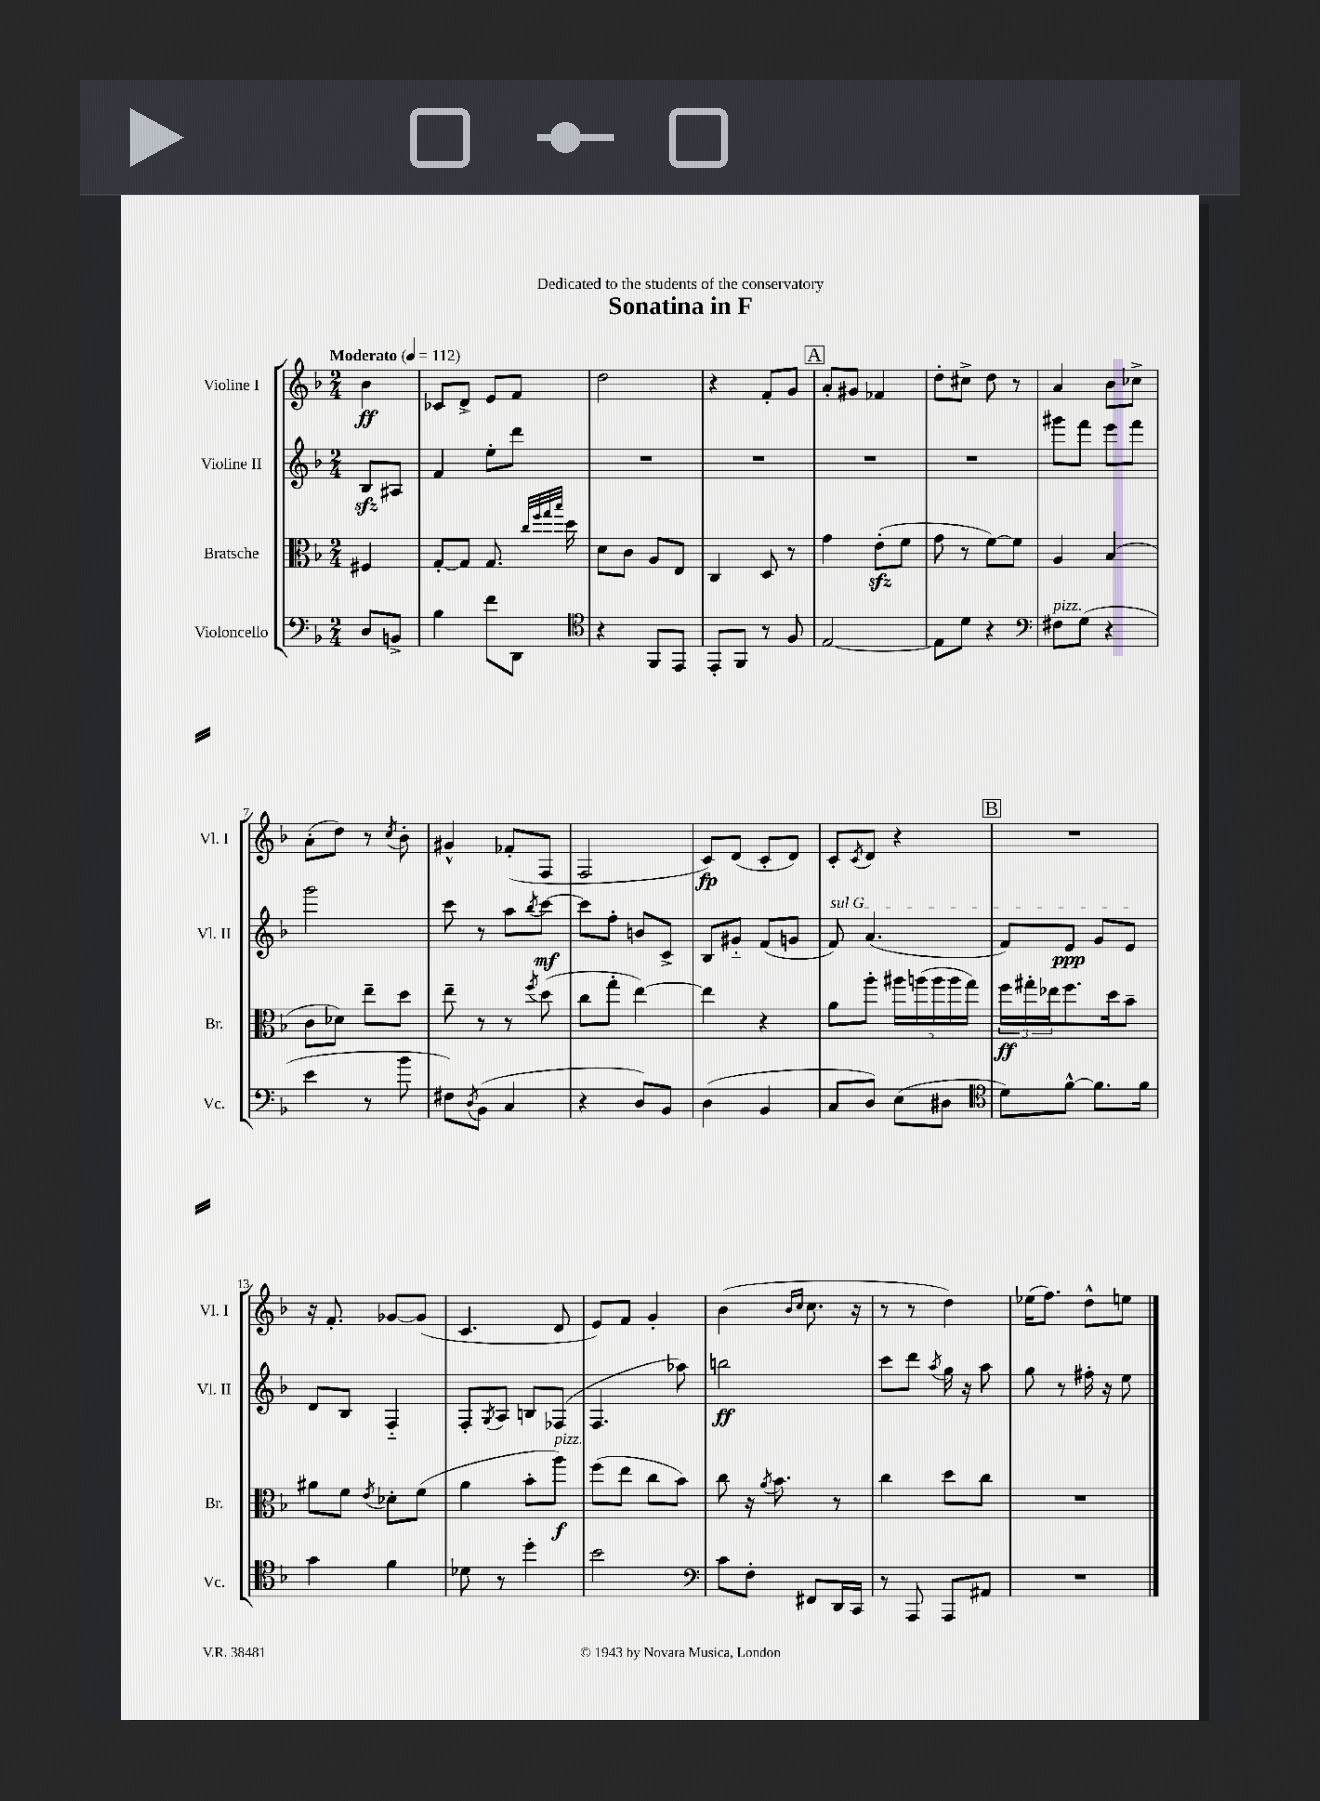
\header { title = "Sonatina in F" dedication = "Dedicated to the students of the conservatory" }
<<
\new StaffGroup <<
\new Staff = "s0" \with { instrumentName = "Violine I" shortInstrumentName = "Vl. I" } {
    \clef treble \key f \major \numericTimeSignature \time 2/4 \partial 4 \tempo "Moderato" 4 = 112
    bes'4\ff |
    ces'8 d'8-> e'8 f'8 |
    d''2 |
    r4 f'8-. g'8 |
    \mark \markup { \box "A" } a'8-. gis'8 fes'4 |
    d''8-. cis''8-> d''8 r8 |
    a'4 bes'8 ces''8-> |
    a'8-.( d''8) r8 \acciaccatura { c''8 } bes'8-. |
    gis'4-^ fes'8-.( f8 |
    f2 |
    c'8\fp) d'8( c'8-. d'8) |
    c'8-. \acciaccatura { c'8 } d'8 r4 |
    \mark \markup { \box "B" } R2 |
    r16 f'8.-. ges'8~ ges'8( |
    c'4. d'8 |
    e'8) f'8 g'4-. |
    bes'4( \grace { bes'16 c''16 } c''8. r16 |
    r8 r8 d''4) |
    ees''16( f''8.) d''8-^ e''8 \bar "|." |
}
\new Staff = "s1" \with { instrumentName = "Violine II" shortInstrumentName = "Vl. II" } {
    \clef treble \key f \major \numericTimeSignature \time 2/4 \partial 4
    bes8\sfz ais8 |
    f'4 e''8-. d'''8 |
    R2 |
    R2 |
    \mark \markup { \box "A" } R2 |
    R2 |
    gis'''8 f'''8 e'''8 f'''8 |
    g'''2 |
    c'''8 r8 a''8 \acciaccatura { bes''8 } c'''8~\mf |
    c'''8 f''8-. b'8 c'8-> |
    bes8 gis'8-_ f'8( g'8 |
    \once \override TextSpanner.bound-details.left.text = \markup { \italic "sul G" } f'8\startTextSpan) a'4.( |
    \mark \markup { \box "B" } f'8) e'8\ppp g'8 e'8\stopTextSpan |
    d'8 bes8 f4-_ |
    f8-. \acciaccatura { g8 } a8 b8 fes8( |
    f4. aes''8) |
    b''2\ff |
    c'''8 d'''8 \acciaccatura { a''8 } g''16 r16 a''8 |
    g''8 r8 fis''16-. r16 e''8 \bar "|." |
}
\new Staff = "s2" \with { instrumentName = "Bratsche" shortInstrumentName = "Br." } {
    \clef alto \key f \major \numericTimeSignature \time 2/4 \partial 4
    fis4 |
    g8~-. g8 g8. \grace { c''32 f''32 g''32 bes''32 } d''16 |
    d'8 c'8 a8 e8 |
    c4 d8 r8 |
    \mark \markup { \box "A" } g'4 e'8-.\sfz( f'8 |
    g'8 r8 f'8~) f'8 |
    a4 bes4( |
    c'8 des'8) e''8-- d''8 |
    e''8-- r8 r8 \acciaccatura { f''8 } d''8( |
    c''8 g''8-. e''4~) |
    e''4 r4 |
    a'8 a''8-. \tuplet 5/4 { ais''16 a''16( a''16 a''16 g''16) } |
    \mark \markup { \box "B" } \tuplet 3/2 { f''16\ff gis''16-. ees''16 } f''8. d''16 bes'8-- |
    ais'8 f'8 \acciaccatura { e'8 } des'8-. f'8( |
    a'4 bes'8-. a''8\f^\markup { \italic "pizz." }) |
    f''8( e''8 c''8 bes'8) |
    c''8 r16 \acciaccatura { a'8 } bes'8. r8 |
    c''4 d''8 c''8 |
    R2 \bar "|." |
}
\new Staff = "s3" \with { instrumentName = "Violoncello" shortInstrumentName = "Vc." } {
    \clef bass \key f \major \numericTimeSignature \time 2/4 \partial 4
    d8 b,8-> |
    bes4 f'8 d,8 |
    \clef tenor r4 f,8 e,8 |
    e,8-. f,8 r8 f8 |
    \mark \markup { \box "A" } e2~ |
    e8 d'8 r4 |
    \clef bass fis8^\markup { \italic "pizz." } g8( r4 |
    e'4 r8 bes'8 |
    fis8) \acciaccatura { d8 } bes,8( c4 |
    r4 d8) bes,8 |
    d4( bes,4 |
    c8 d8) e8( dis8 |
    \mark \markup { \box "B" } \clef tenor d'8) f'8~-^ f'8. f'16 |
    g'4 f'4 |
    des'8 r8 d''4-. |
    bes'2 |
    \clef bass c'8 f8-. fis,8 d,16 c,16 |
    r8 a,,8 a,,8 ais,8 |
    R2 \bar "|." |
}
>>
>>
